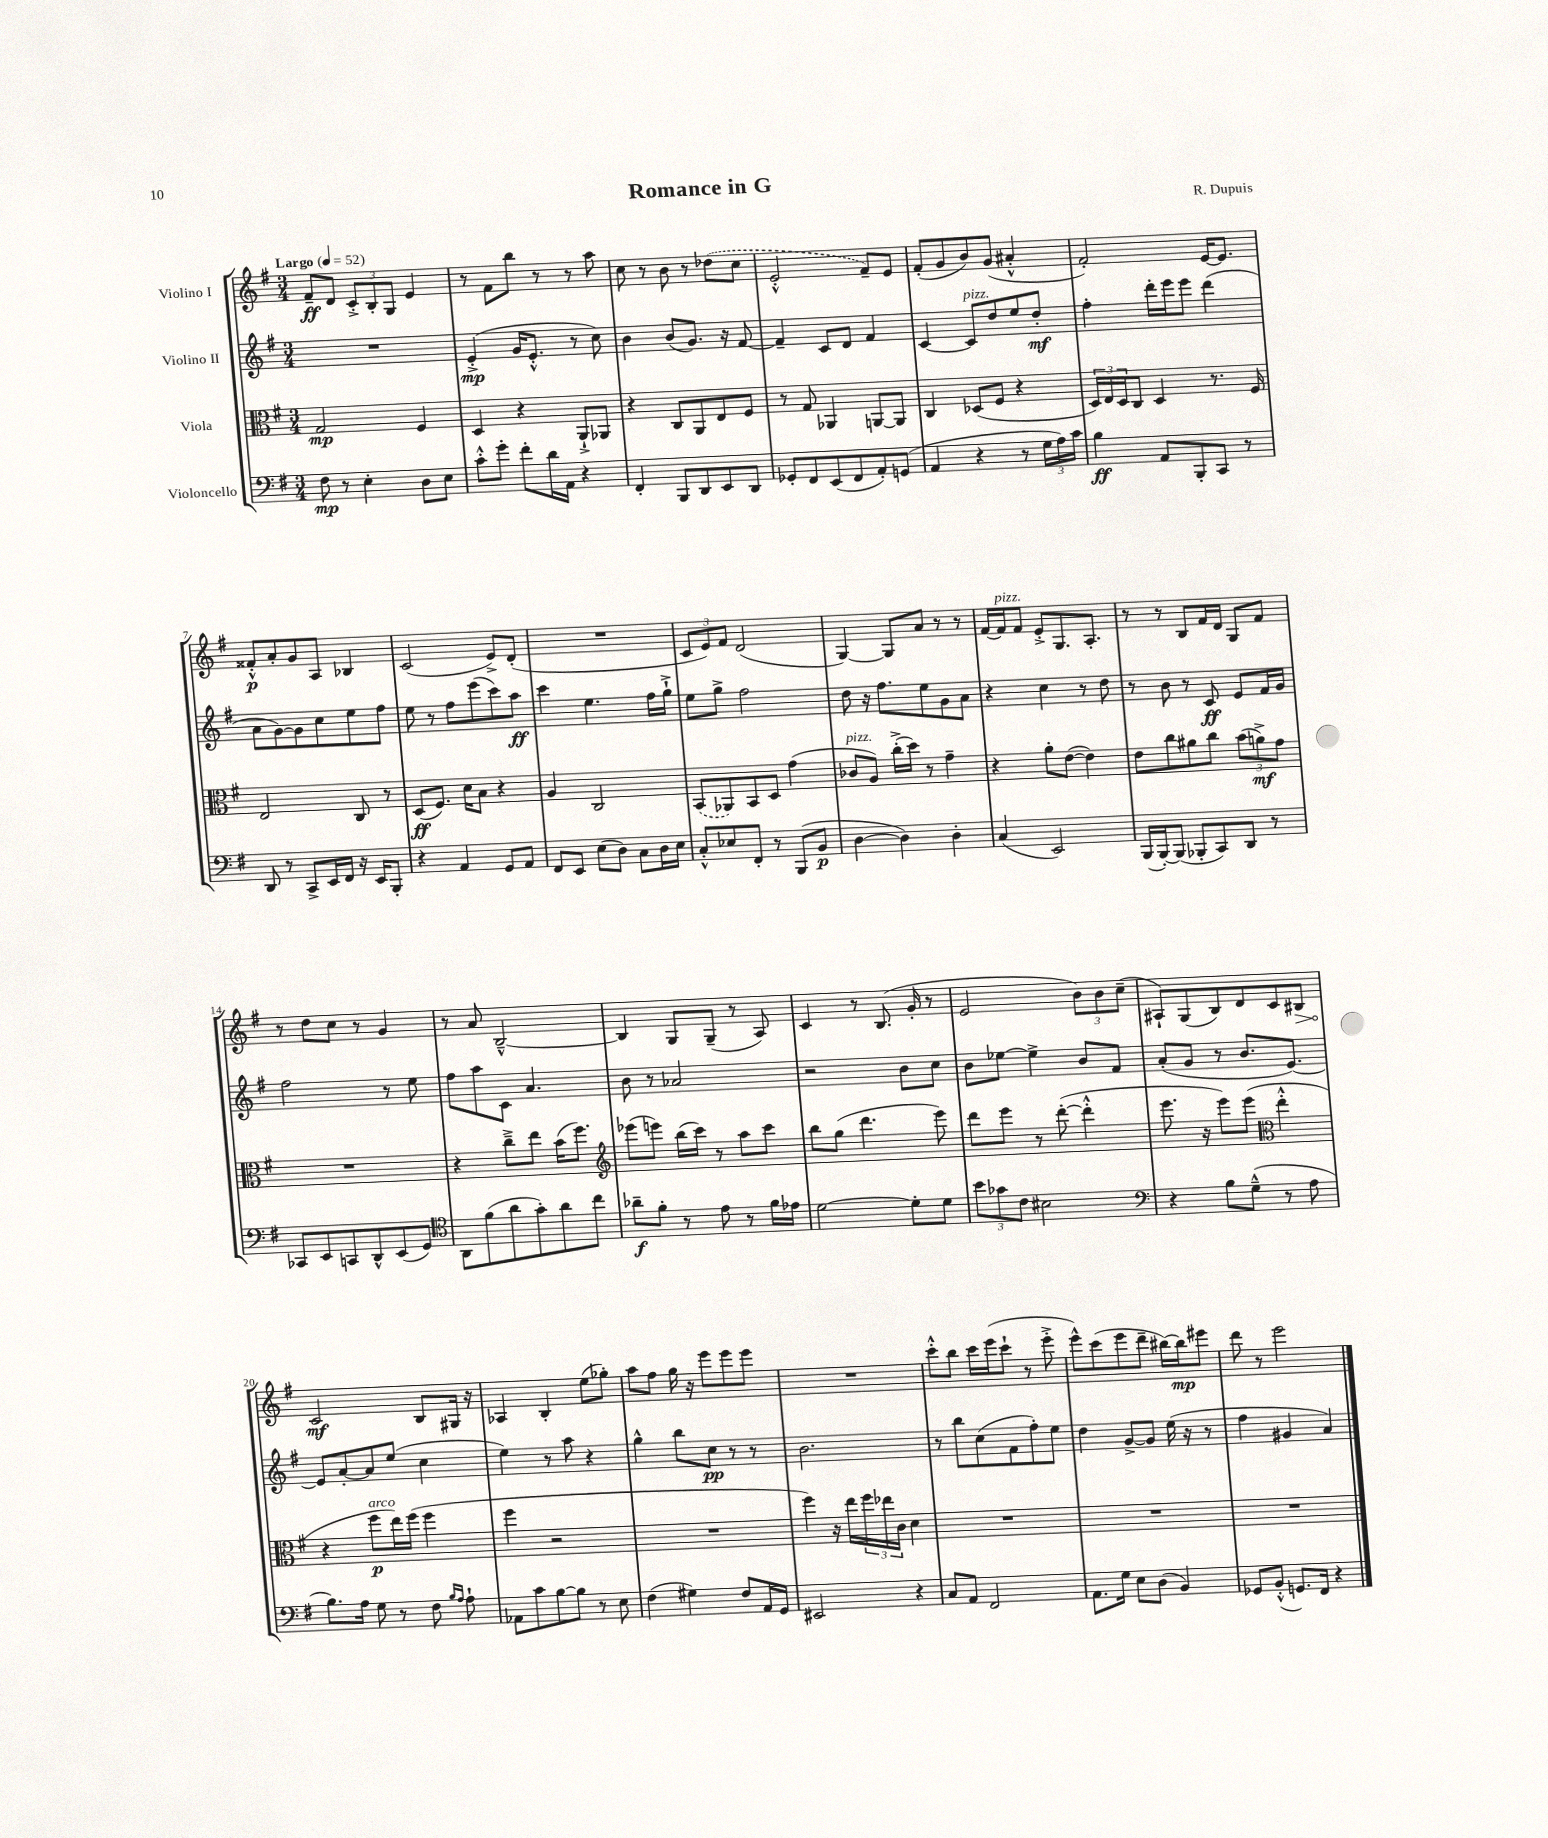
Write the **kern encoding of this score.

**kern	**dynam	**kern	**dynam	**kern	**dynam	**kern	**dynam
*part4	*part4	*part3	*part3	*part2	*part2	*part1	*part1
*staff4	*staff4	*staff3	*staff3	*staff2	*staff2	*staff1	*staff1
*I"Violoncello	*	*I"Viola	*	*I"Violino II	*	*I"Violino I	*
*clefF4	*	*clefC3	*	*clefG2	*	*clefG2	*
*k[f#]	*	*k[f#]	*	*k[f#]	*	*k[f#]	*
*M3/4	*	*M3/4	*	*M3/4	*	*M3/4	*
*MM52	*	*MM52	*	*MM52	*	*MM52	*
=1	=1	=1	=1	=1	=1	=1	=1
!	!	!	!	!	!	!LO:TX:a:B:t=Largo	!
8F#\	mp	2G/	mp	2.r	.	8f#~/L	ff
8r	.	.	.	.	.	8d/J	.
4E'\	.	.	.	.	.	12c'^/L	.
.	.	.	.	.	.	12B'/	.
.	.	.	.	.	.	12G/J	.
8D\L	.	4F#/	.	.	.	4e/	.
8E\J	.	.	.	.	.	.	.
=2	=2	=2	=2	=2	=2	=2	=2
8c'^^\L	.	4D/	.	(4e'^/	mp	8r	.
8g'\J	.	.	.	.	.	8f#\L	.
8f#'\L	.	4r	.	16g/KL	.	8bb\J	.
.	.	.	.	8.e'^^/J	.	.	.
16d\L	.	.	.	.	.	8r	.
16AA\JJ	.	.	.	.	.	.	.
4r	.	8AA`^/L	.	8r	.	8r	.
.	.	8AA-X/J	.	8cc\)	.	8aa\	.
=3	=3	=3	=3	=3	=3	=3	=3
4FF#'/	.	4r	.	4b\	.	8cc\	.
.	.	.	.	.	.	8r	.
8BBB/L	.	8C/L	.	(8b/L	.	8b\	.
8DD/	.	8AA/	.	8.g/J)	.	8r	.
8EE/	.	8E/	.	.	.	(8dd-X\L	.
.	.	.	.	16r	.	.	.
8DD/J	.	8F#/J	.	[8f#/	.	8cc\J	.
=4	=4	=4	=4	=4	=4	=4	=4
8GG-X'/L	.	8r	.	4f#~/]	.	2e'^^/	.
8FF#/	.	8G/	.	.	.	.	.
(8EE/	.	4AA-X/	.	8c/L	.	.	.
8FF#/	.	.	.	8d/J	.	.	.
8AA'/)	.	[8AAn/L	.	4f#/	.	8f#~/L)	.
(8GGn/J	.	8AA/J]	.	.	.	8e/J	.
=5	=5	=5	=5	=5	=5	=5	=5
4AA/	.	4C/	.	[4c/	.	(8f#'/L	.
.	.	.	.	.	.	8g/	.
!	!	!	!	!LO:TX:a:i:t=pizz.	!	!	!
4r	.	(8D-X/L	.	8c/L]	.	8b/)	.
.	.	8F#/J	.	8dd/	.	(8g/J	.
8r	.	4r	.	8ee/	.	4a#X'^^/	.
24G\LL	.	.	.	8dd'/J	mf	.	.
24A\)	.	.	.	.	.	.	.
24c\JJ	.	.	.	.	.	.	.
=6	=6	=6	=6	=6	=6	=6	=6
4B\	ff	24D/LL)	.	4ff#'\	.	2f#'/)	.
.	.	24E/	.	.	.	.	.
.	.	24D/J	.	.	.	.	.
.	.	8C/J	.	.	.	.	.
8AA/L	.	4D/	.	16ddd'\LL	.	.	.
.	.	.	.	16eee\J	.	.	.
8BBB'/	.	.	.	8eee\J	.	.	.
8CC/J	.	8.r	.	(4ddd\	.	[16e/KL	.
.	.	.	.	.	.	8.e/J]	.
8r	.	.	.	.	.	.	.
.	.	16F#/	.	.	.	.	.
!!LO:LB:g=z
=7	=7	=7	=7	=7	=7	=7	=7
8DD/	.	2E/	.	8a\L	.	8f##X'^^/L	p
8r	.	.	.	[8g\)	.	8a'/	.
8CC^/L	.	.	.	8g\]	.	8g/	.
16EE/L	.	.	.	8cc\	.	8A/J	.
16FF#/JJ	.	.	.	.	.	.	.
16r	.	8C/	.	8ee\	.	4B-X/	.
16EE/KL	.	.	.	.	.	.	.
8BBB'/J	.	8r	.	8ff#\J	.	.	.
=8	=8	=8	=8	=8	=8	=8	=8
4r	.	(8D/L	ff	8ee\	.	(2c/	.
.	.	8.F#/J)	.	8r	.	.	.
4AA/	.	.	.	8ff#\L	.	.	.
.	.	16d\KL	.	.	.	.	.
.	.	8B\J	.	(8eee\	.	.	.
8GG/L	.	4r	.	8ccc\)	.	8e^/L)	.
8AA/J	.	.	.	8aa\J	ff	(8d'/J	.
=9	=9	=9	=9	=9	=9	=9	=9
8FF#/L	.	4A/	.	4ccc\	.	2.r	.
8EE/J	.	.	.	.	.	.	.
(8E\L	.	2C/	.	4.ee\	.	.	.
8D\J)	.	.	.	.	.	.	.
8C\L	.	.	.	.	.	.	.
16D\L	.	.	.	16ff#\LL	.	.	.
16E\JJ	.	.	.	16gg`^\JJ	.	.	.
=10	=10	=10	=10	=10	=10	=10	=10
8C'^^/L	.	(8BB/L	.	8ee\L	.	12c/L	.
.	.	.	.	.	.	12e/)	.
8E-X/	.	8AA-X/)	.	8gg^\J	.	.	.
.	.	.	.	.	.	12f#/J	.
8FF#'/J	.	8BB/	.	2ff#\	.	(2d/	.
8r	.	8D/J	.	.	.	.	.
(8BBB/L	.	(4g\	.	.	.	.	.
8BB/J	p	.	.	.	.	.	.
=11	=11	=11	=11	=11	=11	=11	=11
!	!	!LO:TX:a:i:t=pizz.	!	!	!	!	!
[4D\	.	8c-X/L	.	8dd\	.	[4G/)	.
.	.	8A/J)	.	16r	.	.	.
.	.	.	.	8.ff#\L	.	.	.
4D\])	.	(16cc'^\LL	.	.	.	8G/L]	.
.	.	16dd\JJ)	.	.	.	.	.
.	.	8r	.	8ee\	.	8a/J	.
4D'\	.	4g~\	.	8g\	.	8r	.
.	.	.	.	8a\J	.	8r	.
=12	=12	=12	=12	=12	=12	=12	=12
(4C/	.	4r	.	4r	.	[16f#/LL	.
!	!	!	!	!	!	!LO:TX:a:i:t=pizz.	!
.	.	.	.	.	.	16f#/J]	.
.	.	.	.	.	.	8f#/J	.
2EE/)	.	8a'\L	.	4cc\	.	8e'^/L	.
.	.	([8e\J	.	.	.	8.G/	.
.	.	4e\])	.	8r	.	.	.
.	.	.	.	.	.	8.A'/J	.
.	.	.	.	8dd\	.	.	.
=13	=13	=13	=13	=13	=13	=13	=13
(16BBB/LL	.	8e\L	.	8r	.	8r	.
[16BBB'/J)	.	.	.	.	.	.	.
(8BBB/J]	.	8cc\	.	8b\	.	8r	.
8BBB-X'/L	.	8a#X\	.	8r	.	8B/L	.
8CC/)	.	8cc\J	.	8c/	ff	16f#/L	.
.	.	.	.	.	.	16d/JJ	.
8DD/J	.	(12b\L	.	8e/L	.	8G/L	.
.	.	12an^\)	mf	.	.	.	.
8r	.	.	.	16f#/L	.	8f#/J	.
.	.	12g\J	.	.	.	.	.
.	.	.	.	16g/JJ	.	.	.
!!LO:LB:g=z
=14	=14	=14	=14	=14	=14	=14	=14
8CC-X/L	.	2.r	.	2ff#\	.	8r	.
8EE/	.	.	.	.	.	8dd\L	.
8CCn/	.	.	.	.	.	8cc\J	.
8DD^^/	.	.	.	.	.	8r	.
(8EE/	.	.	.	8r	.	4g/	.
8GG/J)	.	.	.	8ee\	.	.	.
=15	=15	=15	=15	=15	=15	=15	=15
*clefC4	*	*	*	*	*	*	*
8AA\L	.	4r	.	8ff#\L	.	8r	.
(8f#\	.	.	.	8aa\	.	8a/	.
8a\	.	8cc~^\L	.	8c\J	.	[2B~^^/	.
8g'\)	.	8ee\J	.	4.a/	.	.	.
8a\	.	(16b\KL	.	.	.	.	.
.	.	8.ff#\J)	.	.	.	.	.
8cc\J	.	.	.	.	.	.	.
=16	=16	=16	=16	=16	=16	=16	=16
*	*	*clefG2	*	*	*	*	*
8a-X~\L	f	(8eee-X\L	.	8b\	.	4B/]	.
8f#'\J	.	8eeen\J)	.	8r	.	.	.
8r	.	(16bb\LL	.	2a-X/	.	8G/L	.
.	.	16ccc\JJ)	.	.	.	.	.
8e\	.	8r	.	.	.	(8G~/J	.
8r	.	8aa\L	.	.	.	8r	.
16f#\LL	.	8ccc\J	.	.	.	8A/)	.
16e-X\JJ	.	.	.	.	.	.	.
=17	=17	=17	=17	=17	=17	=17	=17
[2d\	.	8bb\L	.	2r	.	4c/	.
.	.	(8gg\J	.	.	.	.	.
.	.	4.ddd\	.	.	.	8r	.
.	.	.	.	.	.	(8.B/	.
8d'\L]	.	.	.	8b\L	.	.	.
.	.	.	.	.	.	16g'/	.
8d\J	.	8eee\)	.	8cc\J	.	8r	.
=18	=18	=18	=18	=18	=18	=18	=18
12b\L	.	8ddd\L	.	8b\L	.	2e/	.
12g-X\	.	.	.	.	.	.	.
.	.	8eee\J	.	[8ee-X\J	.	.	.
12c\J	.	.	.	.	.	.	.
2B#X\	.	8r	.	4ee-^\]	.	.	.
.	.	([8ddd'\	.	.	.	.	.
.	.	4ddd'^^\]	.	8b/L	.	12b\L)	.
.	.	.	.	.	.	12b\	.
.	.	.	.	8f#/J	.	.	.
.	.	.	.	.	.	(12cc~\J	.
=19	=19	=19	=19	=19	=19	=19	=19
*clefF4	*	*	*	*	*	*	*
4r	.	8.eee\	.	(8a'/L	.	8A#X`/L)	.
.	.	.	.	8g/J	.	(8G/	.
.	.	16r	.	.	.	.	.
8B\L	.	8eee\L)	.	8r	.	8B/)	.
(8G~^^\J	.	(8eee\J	.	8.b/L	.	8d/	.
*	*	*clefC3	*	*	*	*	*
8r	.	4ee'^^\	.	.	.	8c/	.
.	.	.	.	[8.e/J)	.	.	.
!	!	!	!	!	!	!	!LO:HP:b
8A\	.	.	.	.	.	8B#X/J	>
!!LO:LB:g=z
=20	=20	=20	=20	=20	=20	=20	=20
8.B\L)	.	4r	.	8e/L]	.	2c/	mf
.	.	.	.	[8a'/	.	.	.
16A\Jk	.	.	.	.	.	.	.
!	!	!LO:TX:a:i:t=arco	!	!	!	!	!
8G\	.	8ff#\L	p	8a/]	.	.	.
8r	.	16ee\L)	.	(8ee/J	.	.	.
.	.	(16ff#\JJ	.	.	.	.	.
8F#\	.	4ff#\	.	4cc\	.	8B/L	]
16qqB/LL	.	.	.	.	.	.	.
16qqA/JJ	.	.	.	.	.	.	.
8A`\	.	.	.	.	.	16G#X/Jk	.
.	.	.	.	.	.	16r	.
=21	=21	=21	=21	=21	=21	=21	=21
8AA-X\L	.	4ff#\	.	4ee\)	.	4A-X/	.
8c\	.	.	.	.	.	.	.
[8B\	.	2r	.	8r	.	4B'/	.
8B\J]	.	.	.	8aa\	.	.	.
8r	.	.	.	4r	.	(8ee\L	.
8E\	.	.	.	.	.	8gg-X'\J)	.
=22	=22	=22	=22	=22	=22	=22	=22
(4F#\	.	2.r	.	4gg^^\	.	8aa\L	.
.	.	.	.	.	.	8ff#\J	.
4G#X\)	.	.	.	8bb\L	.	16gg\	.
.	.	.	.	.	.	16r	.
.	.	.	.	8cc\J	pp	8eee\L	.
8F#/L	.	.	.	8r	.	8eee\	.
16AA/L	.	.	.	8r	.	8eee\J	.
16GG/JJ	.	.	.	.	.	.	.
=23	=23	=23	=23	=23	=23	=23	=23
2EE#X/	.	4ff#\)	.	2.b\	.	2.r	.
.	.	16r	.	.	.	.	.
.	.	16ee\LL	.	.	.	.	.
.	.	24ff#\	.	.	.	.	.
.	.	24ee-X\	.	.	.	.	.
.	.	24c\JJ	.	.	.	.	.
4r	.	4d\	.	.	.	.	.
=24	=24	=24	=24	=24	=24	=24	=24
8C/L	.	2.r	.	8r	.	8ccc'^^\L	.
8AA/J	.	.	.	8bb\L	.	8bb\J	.
2FF#/	.	.	.	(8cc\	.	16ccc\LL	.
.	.	.	.	.	.	(16eee\J	.
.	.	.	.	8f#\	.	8ccc`\J	.
.	.	.	.	8ff#'\)	.	8r	.
.	.	.	.	8ee\J	.	8eee'^\	.
=25	=25	=25	=25	=25	=25	=25	=25
8.AA\L	.	2.r	.	4dd\	.	8eee^^\L)	.
.	.	.	.	.	.	(8ccc\	.
16G\Jk	.	.	.	.	.	.	.
8E\L	.	.	.	[8g^/L	.	8eee\	.
(8D\J	.	.	.	8g/J]	.	8ddd~\J	.
4BB/)	.	.	.	(16ee\	.	[16bb#X\LL)	.
.	.	.	.	16r	.	16bb#\J]	mp
.	.	.	.	8r	.	8eee#X\J	.
=26	=26	=26	=26	=26	=26	=26	=26
8GG-X/L	.	2.r	.	4ff#\	.	8ddd\	.
(8BB'^^/J	.	.	.	.	.	8r	.
8.GGn/L)	.	.	.	4g#X/	.	2eee\	.
16FF#/Jk	.	.	.	.	.	.	.
4r	.	.	.	4a/)	.	.	.
==	==	==	==	==	==	==	==
*-	*-	*-	*-	*-	*-	*-	*-
